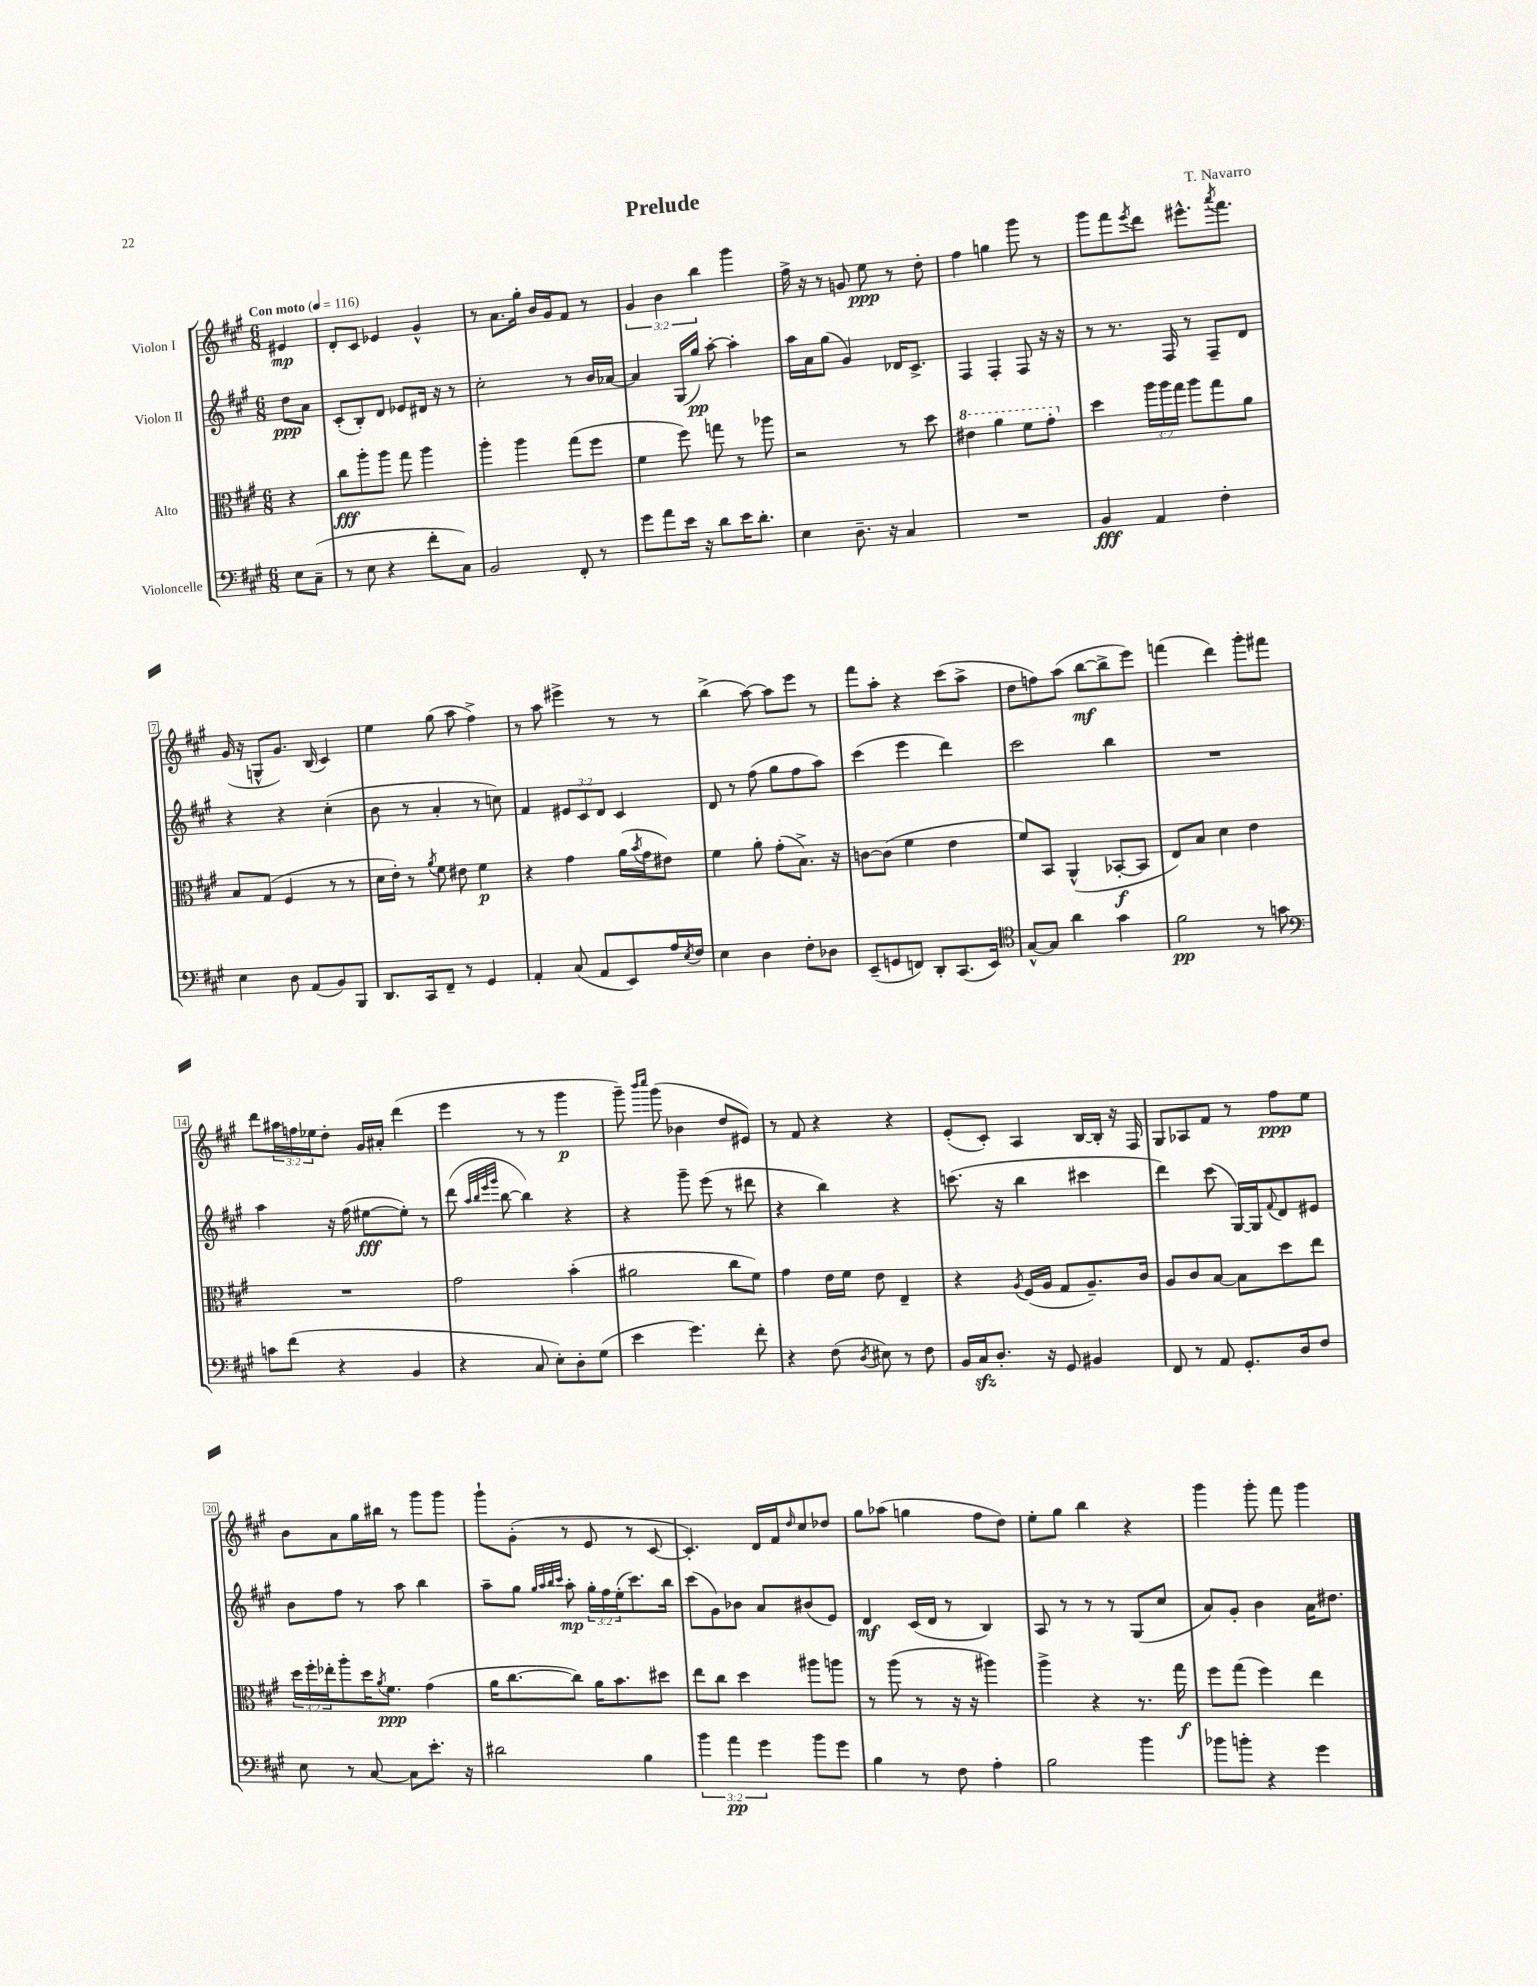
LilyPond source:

\header { title = "Prelude" composer = "T. Navarro" }
<<
\new StaffGroup <<
\new Staff = "s0" \with { instrumentName = "Violon I" } {
    \clef treble \key a \major \numericTimeSignature \time 6/8 \override Staff.TupletNumber.text = #tuplet-number::calc-fraction-text \partial 4 \tempo "Con moto" 4 = 116
    eis'4\mp |
    d'8-. cis'8 ees'4 gis'4-^ |
    r8 a'8. gis''16-. b'16 gis'16 fis'8 r8 |
    \tuplet 3/2 { gis'4 b'4 b''4 } gis'''4 |
    fis''16-> r16 r8 g'8 e''8\ppp r8 d''8-. |
    fis''4 g''4 gis'''8 r8 |
    gis'''8 fis'''8 \acciaccatura { e'''8 } d'''8 eis'''8.-^ \acciaccatura { a'''8 } fis'''8. |
    gis'16( r16 g8-^ gis'8.) b16( cis'4) |
    e''4 gis''8( a''8 fis''4->) |
    r8 a''8 eis'''4-> r8 r8 |
    b''4->( a''8~) a''8 e'''8 r8 |
    fis'''8 a''8-. r4 cis'''8( a''8-> |
    d''8 f''8) a''8( b''8~\mf b''8-> e'''8) |
    f'''4( d'''4) gis'''8-. fis'''8 |
    d'''8 \tuplet 3/2 { ais''16 f''16 ees''16 } d''8-. gis'16 ais'16-. d'''4( |
    e'''4 r8 r8 gis'''4\p |
    gis'''8--) \grace { b'''16 cis''''16 } gis'''8( bes'4 d''8 eis'8) |
    r8 fis'8 r4 r4 |
    e'8-.( cis'8-.) a4 b16~ b16-. r16 fis16 |
    gis8 aes8 fis'8 r8 fis''8\ppp e''8 |
    b'8 a'8 gis''16 bis''16 r8 gis'''8 gis'''8 |
    gis'''8-! gis'8-.( r8 e'8 r8 cis'8~ |
    cis'4.-.) d'16 fis'16 \grace { d''16 } cis''8 des''8 |
    gis''8 aes''8( g''4 fis''8 d''8) |
    e''8-. gis''8 b''4 r4 |
    gis'''4 gis'''8-. fis'''8 gis'''4 \bar "|." |
}
\new Staff = "s1" \with { instrumentName = "Violon II" } {
    \clef treble \key a \major \numericTimeSignature \time 6/8 \override Staff.TupletNumber.text = #tuplet-number::calc-fraction-text \partial 4
    d''8\ppp a'8 |
    cis'8-.( b8-.) d'8 ees'8 dis'16 r16 r8 |
    cis''2-. r8 b'16 aes'16~ |
    aes'4 gis16( gis''16\pp) a''8~-. a''4-. |
    a''16 a'16 gis''8( gis'4) des'16 cis'8.-> |
    fis4 fis4-. fis8 r16 r16 |
    r8 r8. fis16 r8 fis8-- d'8 |
    r4 r4 cis''4-.( |
    b'8 r8 a'4-. r8 c''8) |
    fis'4 \tuplet 3/2 { eis'8 cis'8 d'8 } cis'4 |
    d'8 r8 fis''8( gis''8 fis''8 a''8) |
    cis'''4( e'''4 d'''4) |
    cis'''2 b''4 |
    R2. |
    a''4 r16 fis''16( eis''8~\fff eis''8-.) r8 |
    d'''8( \grace { a''32 b''32 e'''32 gis'''32 } b''8~ b''4) r4 |
    r4 gis'''8-- e'''8( r8 dis'''8 |
    r4 b''4) r4 |
    c'''8.( r16 b''4 cis'''4 |
    d'''4) cis'''8( gis16~) gis16 \appoggiatura { fis'8 } d'8 eis'8 |
    b'8 fis''8 r8 a''8 b''4 |
    a''8-- gis''8 \grace { gis''32 a''32 b''32 cis'''32 } a''8-.\mp \tuplet 3/2 { gis''16-. fis''16 e''16-.( } cis'''8.) b''16 |
    cis'''8( gis'8) bes'8 a'8 bis'8( e'8) |
    d'4\mf cis'16( d'16 r8 b4) |
    a8 r8 r8 r8 gis8( cis''8 |
    a'8) gis'8-. b'4 a'16 dis''8. \bar "|." |
}
\new Staff = "s2" \with { instrumentName = "Alto" } {
    \clef alto \key a \major \numericTimeSignature \time 6/8 \override Staff.TupletNumber.text = #tuplet-number::calc-fraction-text \partial 4
    r4 |
    cis''8\fff a''8-. a''8 gis''8 a''4 |
    a''4-. a''4 gis''8( fis''8 |
    fis'4 fis''8) g''8 r8 aes''8 |
    r2 r8 d''8 |
    \ottava #1 eis''4 a''4 fis''8 gis''8-. \ottava #0 |
    d''4 \tuplet 3/2 { a''16 a''16 gis''16 } a''8 gis''8 a'8 |
    b8 gis8( fis4 r8 r8 |
    d'16 e'16-.) r8 \acciaccatura { a'8 } fis'8 eis'8 fis'4\p |
    r4 gis'4 a'16( \acciaccatura { b'8 } gis'16 eis'8) |
    fis'4 a'8-. gis'8-.( b8.->) r16 |
    c'8~ c'8( fis'4 e'4 |
    fis'8) b,8 a,4-^( bes,8~-.\f bes,8 |
    e8) b8 d'4 e'4 |
    R2. |
    gis'2 b'4-.( |
    ais'2 cis''8 fis'8) |
    gis'4 e'16 fis'16 e'8 e4-- |
    r4 \acciaccatura { a8 } fis16( a16 gis8 a8.--) cis'16 |
    a8 cis'8 b8~ b8 d''8 e''8 |
    \tuplet 3/2 { d''16 fis''16-. ees''16-. } a''8-. d''16 \acciaccatura { a'8 } fis'8.\ppp gis'4( |
    a'16 cis''8.~ cis''8) a'16 b'8. dis''8 |
    e''8 cis''8 d''4 ais''8 a''8 |
    r8 a''8( r8 r16 r16 ais''4) |
    a''4-> r4 r8. gis''16\f |
    fis''8 gis''8( fis''4) e''4 \bar "|." |
}
\new Staff = "s3" \with { instrumentName = "Violoncelle" } {
    \clef bass \key a \major \numericTimeSignature \time 6/8 \override Staff.TupletNumber.text = #tuplet-number::calc-fraction-text \partial 4
    e8 cis8--( |
    r8 e8 r4 fis'8-. cis8) |
    b,2 fis,8-. r8 |
    gis'8 a'8 e'16 r16 d'8 e'16 d'8.-. |
    e4 d8.-- r16 cis4 |
    R2. |
    b,4\fff a,4 fis4-. |
    e4 d8 a,8( b,8) b,,8 |
    d,8. cis,16 fis,8-- r8 gis,4 |
    a,4-. cis8( a,8 e,8) a16 \acciaccatura { e8 } fis16 |
    e4 d4 fis8-. des8 |
    e,8--( g,8 f,8) d,8-. cis,8.( e,16) |
    \clef tenor gis8~-^ gis8 a'4 gis'4 |
    fis'2\pp r8 g'8 |
    \clef bass c'8 fis'8( r4 b,4 |
    r4 cis8 e8-.) d8-. gis8( |
    e'4 gis'4.) fis'8-. |
    r4 fis8( \acciaccatura { d8 } eis8) r8 fis8 |
    b,16 cis16\sfz d8.-. r16 gis,8 bis,4 |
    fis,8 r8 a,8 gis,8.-. d16 fis8 |
    e8 r8 cis8~ cis8 e'8.-. r16 |
    dis'2 b4 |
    \tuplet 3/2 { b'4 a'4\pp gis'4 } b'8 gis'8 |
    b4 r8 fis8 a4-. |
    b2 b'4 |
    bes'8 b'8-. r4 gis'4 \bar "|." |
}
>>
>>
\layout { \context { \Score \override BarNumber.stencil = #(make-stencil-boxer 0.1 0.3 ly:text-interface::print) } }
